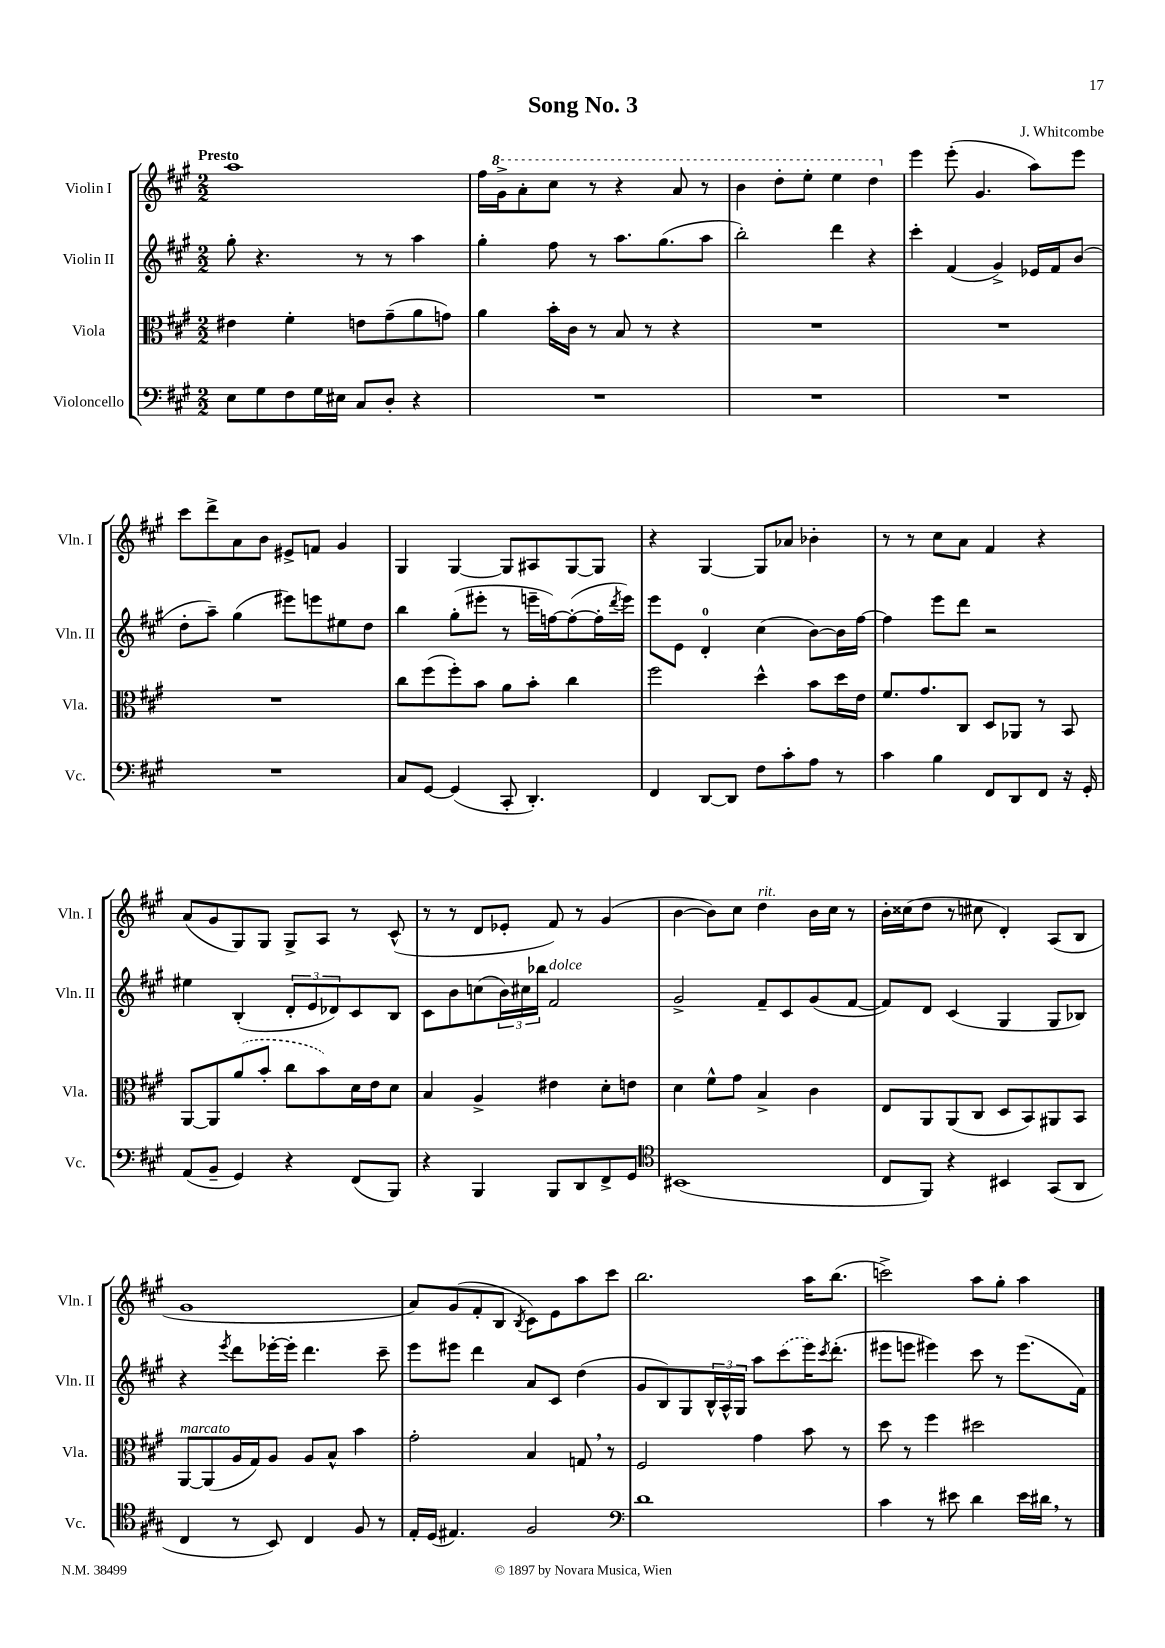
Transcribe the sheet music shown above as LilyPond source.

\header { title = "Song No. 3" composer = "J. Whitcombe" }
<<
\new StaffGroup <<
\new Staff = "s0" \with { instrumentName = "Violin I" shortInstrumentName = "Vln. I" } {
    \clef treble \key a \major \numericTimeSignature \time 2/2 \tempo "Presto"
    a''1 |
    fis''16 \ottava #1 gis''16-> a''8-. cis'''8 r8 r4 a''8 r8 |
    b''4 d'''8-. e'''8-. e'''4 d'''4 \ottava #0 |
    e'''4 e'''8-.( gis'4. a''8) e'''8 |
    cis'''8 d'''8-> a'8 b'8 eis'8-> f'8 gis'4 |
    gis4 gis4~ gis8 ais8 gis8~ gis8 |
    r4 gis4~ gis8 aes'8 bes'4-. |
    r8 r8 cis''8 a'8 fis'4 r4 |
    a'8( gis'8 gis8) gis8 gis8-> a8 r8 cis'8-^( |
    r8 r8 d'8 ees'8-. fis'8) r8 gis'4( |
    b'4~ b'8) cis''8 d''4^\markup { \italic "rit." } b'16 cis''16 r8 |
    b'16-. cisis''16( d''8 r8 cis''8 d'4-.) a8( b8 |
    gis'1 |
    a'8) gis'8( fis'8-. b8 \acciaccatura { b8 } cis'8) e'8 a''8 cis'''8 |
    b''2. a''16 b''8.( |
    c'''2->) a''8 gis''8-. a''4 \bar "|." |
}
\new Staff = "s1" \with { instrumentName = "Violin II" shortInstrumentName = "Vln. II" } {
    \clef treble \key a \major \numericTimeSignature \time 2/2
    gis''8-. r4. r8 r8 a''4 |
    gis''4-. fis''8 r8 a''8. gis''8.( a''8 |
    b''2-.) d'''4 r4 |
    cis'''4-. fis'4( gis'4->) ees'16 fis'16 b'8( |
    d''8-. a''8--) gis''4( eis'''8) e'''8 eis''8 d''8 |
    b''4 gis''8-.( eis'''8-. r8 e'''16-- f''16~) f''8~-.( f''16-. \acciaccatura { d'''8 } e'''16) |
    e'''8 e'8 d'4-0-. cis''4( b'8~) b'16 fis''16~ |
    fis''4 e'''8 d'''8 r2 |
    eis''4 b4-.( \tuplet 3/2 { d'8-. e'8 des'8) } cis'8 b8 |
    cis'8 b'8 c''8( \tuplet 3/2 { b'16) cis''16 bes''16 } fis'2^\markup { \italic "dolce" } |
    gis'2-> fis'8-- cis'8 gis'8( fis'8~ |
    fis'8) d'8 cis'4( gis4 gis8 bes8) |
    r4 \acciaccatura { e'''8 } d'''8 ees'''16~-. ees'''16-. d'''4. cis'''8-- |
    e'''8 eis'''8 d'''4 a'8 cis'8 d''4( |
    gis'8 b8) gis8 \tuplet 3/2 { b16-^ a16-^ gis16 } a''8 \once \slurDashed cis'''8( e'''16) \acciaccatura { cis'''8 } d'''8.-.( |
    eis'''8 e'''8 eis'''4) cis'''8 r8 eis'''8.( fis'16) \bar "|." |
}
\new Staff = "s2" \with { instrumentName = "Viola" shortInstrumentName = "Vla." } {
    \clef alto \key a \major \numericTimeSignature \time 2/2
    eis'4 fis'4-. e'8 gis'8--( a'8 g'8) |
    a'4 b'16-. cis'16 r8 b8 r8 r4 |
    R1 |
    R1 |
    R1 |
    cis''8 fis''8( fis''8-.) b'8 a'8 b'8-. cis''4 |
    fis''2 d''4-^ b'8 d''16 e'16 |
    fis'8. gis'8. cis8 d8 aes,8 r8 b,8 |
    a,8~ a,8 \once \slurDashed a'8( b'8-. cis''8 b'8) d'16 e'16 d'8 |
    b4 a4-> eis'4 d'8-. e'8 |
    d'4 fis'8-^ gis'8 b4-> cis'4 |
    e8 a,8 a,8( cis8 d8 b,8) ais,8 b,8 |
    a,8~^\markup { \italic "marcato" } a,8( a16 gis16) a8 a8 b8-^ b'4 |
    gis'2-. b4 g8 \breathe r8 |
    fis2 gis'4 b'8 r8 |
    d''8 r8 fis''4 dis''2 \bar "|." |
}
\new Staff = "s3" \with { instrumentName = "Violoncello" shortInstrumentName = "Vc." } {
    \clef bass \key a \major \numericTimeSignature \time 2/2
    e8 gis8 fis8 gis16 eis16 cis8 d8-. r4 |
    R1 |
    R1 |
    R1 |
    R1 |
    cis8 gis,8~ gis,4( cis,8-. d,4.-.) |
    fis,4 d,8~ d,8 fis8 cis'8-. a8 r8 |
    cis'4 b4 fis,8 d,8 fis,8 r16 gis,16-. |
    a,8( b,8-- gis,4) r4 fis,8( b,,8) |
    r4 b,,4 b,,8 d,8 fis,8-> gis,8 |
    \clef tenor bis,1( |
    cis8 fis,8) r4 bis,4 gis,8( a,8 |
    cis4 r8 b,8) cis4 fis8 r8 |
    e16-. d16( eis4.) fis2 |
    \clef bass d'1 |
    cis'4 r8 eis'8 d'4 eis'16 dis'16 \breathe r8 \bar "|." |
}
>>
>>
\layout { \context { \Score \remove "Bar_number_engraver" } }
